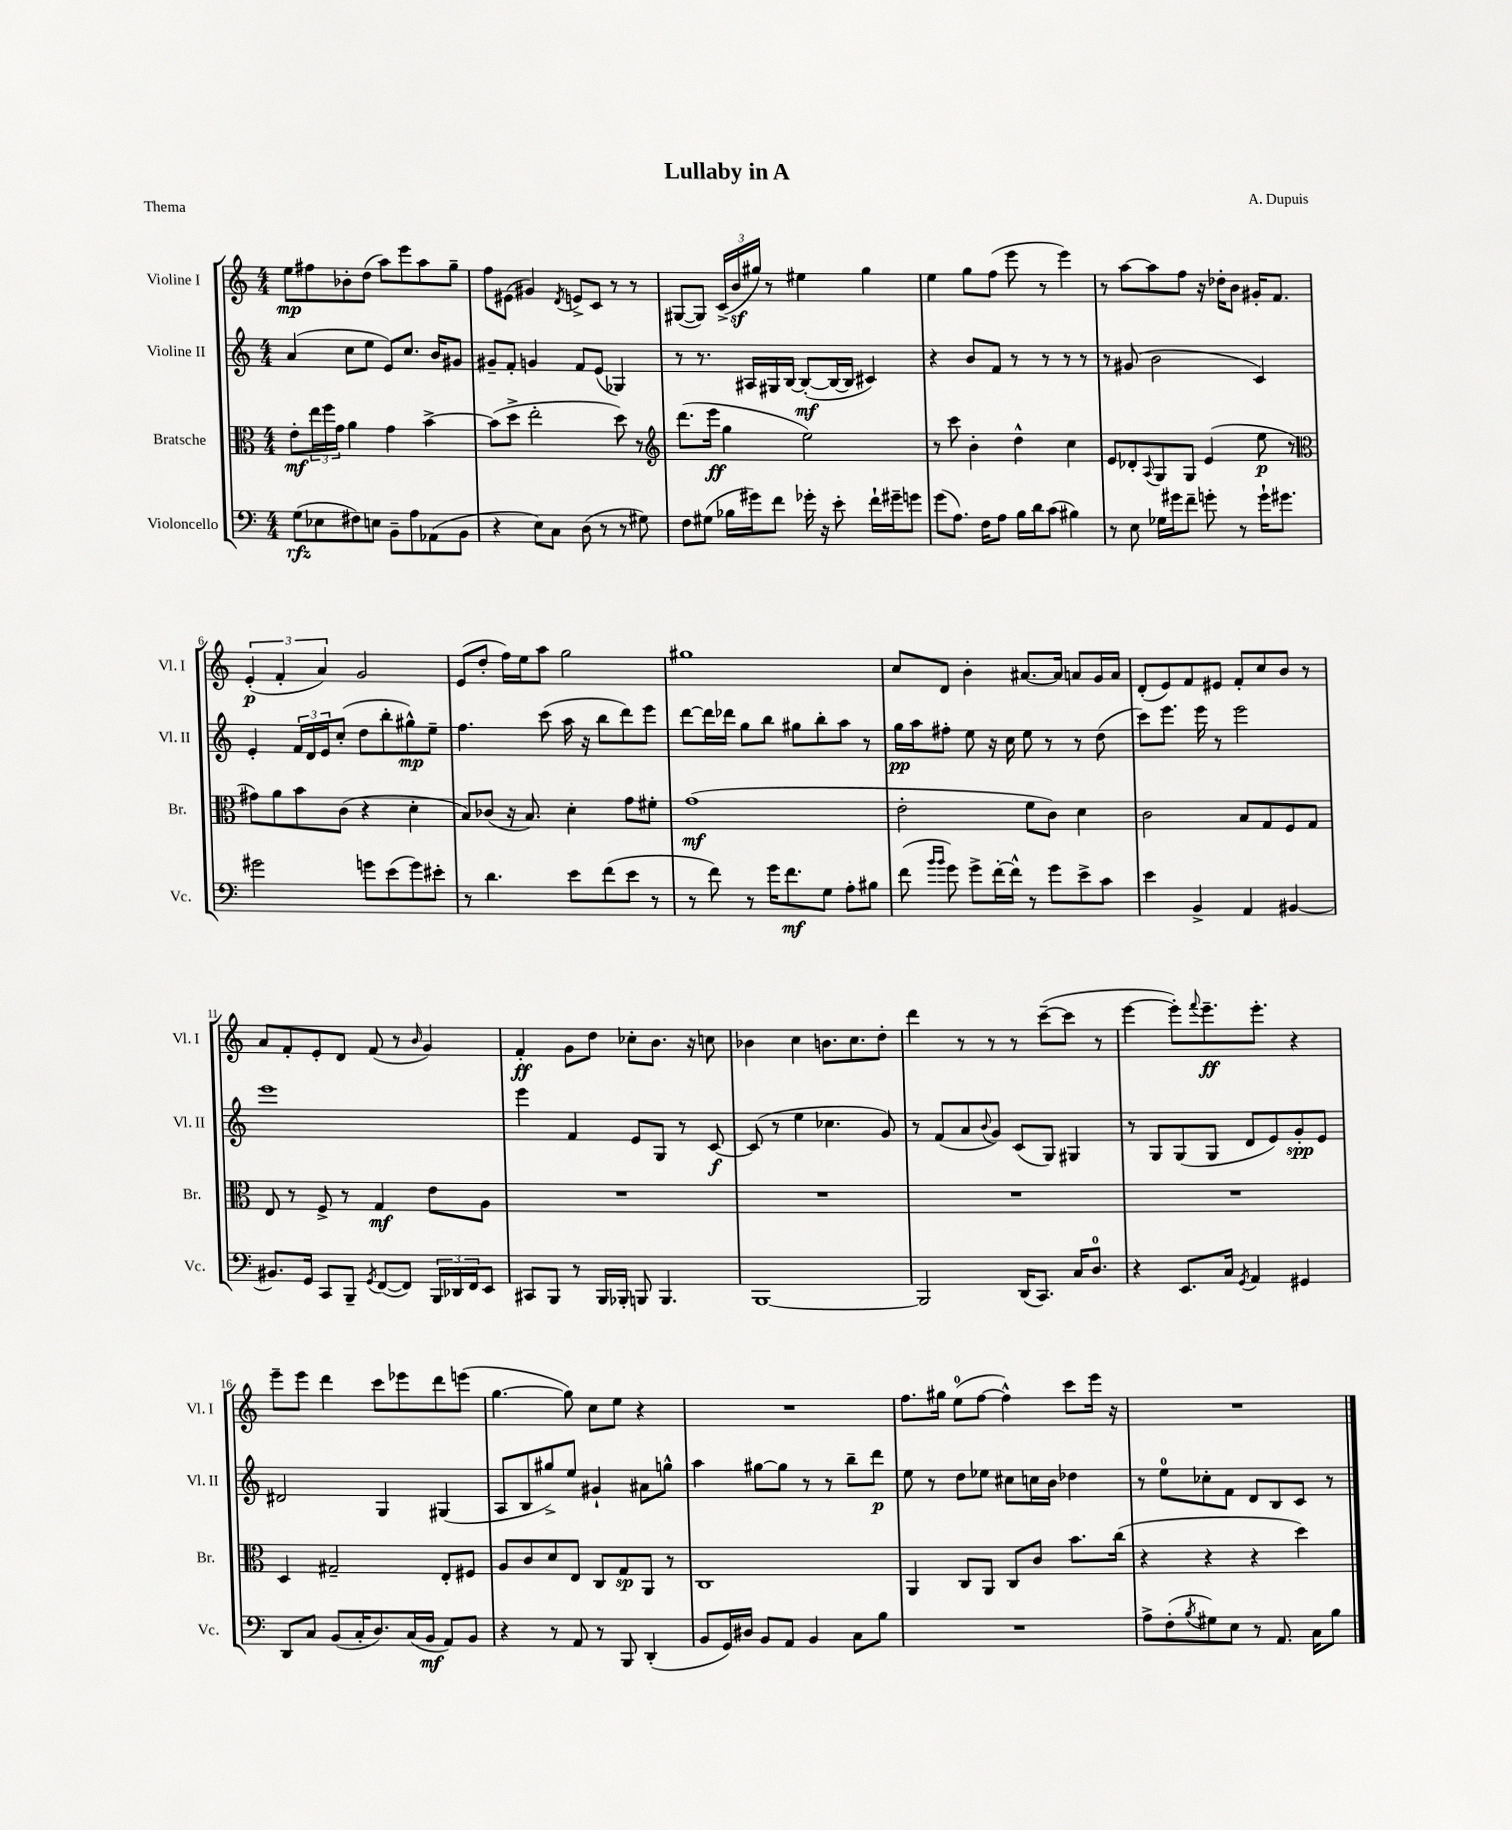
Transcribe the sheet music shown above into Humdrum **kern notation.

**kern	**kern	**kern	**kern
*staff4	*staff3	*staff2	*staff1
*clefF4	*clefC3	*clefG2	*clefG2
*k[]	*k[]	*k[]	*k[]
*M4/4	*M4/4	*M4/4	*M4/4
(8G\L	8e'\L	(4a/	8ee\L
8E-\	24ee\L	.	8ff#\
.	24ff\	.	.
.	24g\JJ	.	.
8F#\)	4a\	8cc\L	8b-'\
8E\J	.	8ee\J	(8dd\J
8BB~\L	4g\	8e/L)	8aa\L)
8A\	.	8.cc/J	8eee\
(8AA-\	[4b^\	.	8aa\
.	.	16b/LK	.
8BB\J	.	8g#/J	8gg~\J
=	=	=	=
4r	(8b\]L	8g#~/L	8ff\L
.	8dd^\J	8f'/J	(8e#\J
8E\L)	2ee'\	4g/	4g#/)
8C\J	.	.	.
.	.	.	8qd/
(8D\	.	8f/L	8e^/L
8r	.	(8e/J	8c/J
8r	8dd\)	4G-/)	8r
8G#\)	8r	.	8r
=	=	=	=
*	*clefG2	*	*
8F\L	(8.ddd\L	8r	([8G#/L
(8G#\J	.	8.r	8G#/]J)
.	16eee\Jk	.	.
16B-\LL	4gg\	.	(24c^/LL
.	.	.	24b/
16g#\J)	.	16A#/LL	.
.	.	.	24gg#/JJ)
8f\J	.	16G#/	8r
.	.	[16B/JJ	.
16g-'\	2ee\)	(8B'/_L	4ee#\
16r	.	.	.
8e'\	.	16B/_L	.
.	.	16B/]JJ	.
16f`\LL	.	4c#/)	4gg#\
16g#~\J	.	.	.
8g\J	.	.	.
=	=	=	=
(8g\L	8r	4r	4ee\
8.A\J)	8ccc\	.	.
.	4b'\	8b/L	8gg\L
16F\LK	.	.	.
8A\J	.	8f/J	(8ff\J
16B\LL	4dd^^\	8r	8eee\
16d\J	.	.	.
(8c\J	.	8r	8r
4B#\)	4cc\	8r	4eee\)
.	.	8r	.
=	=	=	=
8r	8e/L	8r	8r
8E\	8d-'/	(8g#/	[8aa\L
.	8qqA/	.	.
16G-\LL	8G/	2b\	8aa\]
16g#\J	.	.	.
8f~\J	8G/J	.	8ff\J
8g'\	(4e/	.	16r
.	.	.	16dd-'\LK
8r	.	.	8b\J
16g`\LK	8ee\	4c/)	16g#'/LK
8.g#\J	.	.	8.f/J
.	8r	.	.
=	=	=	=
*	*clefC3	*	*
2g#\	8g#\L)	4e'/	(6e'/
.	8a\	.	.
.	.	.	6f'/
.	8b\	24f/LL	.
.	.	24d/	.
.	.	24e/J	6a/)
.	(8c\J	(8cc'/J	.
8g\L	4r	8dd\L	2g/
(8e\	.	8bb'\	.
8g\)	4d'\	8gg#^^\)	.
8e#'\J	.	8ee~\J	.
=	=	=	=
8r	8B/L)	4.ff\	(8e/L
4.d\	(8c-/J	.	8dd'/J
.	16r	.	16ff\LL)
.	8.B/)	.	16ee\J
.	.	(8ccc\	8aa\J
8e\L	4d'\	16aa\	2gg\
.	.	16r	.
(8f\	.	8bb\L	.
8e\J	8g\L	8ddd\)	.
8r	8f#'\J	8eee\J	.
=	=	=	=
8r	(1g	[8ddd\L	1gg#
8f\)	.	16ddd\]L	.
.	.	16ddd-\JJ	.
8r	.	8gg\L	.
16g\LK	.	8bb\J	.
8.f\	.	.	.
.	.	8gg#\L	.
8G\J	.	8bb'\	.
8A'\L	.	8aa\J	.
8B#\J	.	8r	.
=	=	=	=
(8f\	2e'\	16gg\LL	8cc/L
.	.	16aa\J	.
16qqb/LL	.	.	.
16qqb/JJ	.	.	.
8g\)	.	8ff#'\J	8d/J
8g^\L	.	8ee\	4b'\
[16f'\L	.	16r	.
16f^^\]JJ	.	16cc\	.
8r	8f\L	8ee\	[8.a#/L
8g\L	8c\J)	8r	.
.	.	.	16a#/]Jk
8e^\	4d\	8r	8a/L
8c\J	.	(8dd\	16g/L
.	.	.	16a/JJ
=	=	=	=
4e\	2c\	8ccc\L)	(8d'/L
.	.	8.eee\J	8e/)
4BB^/	.	.	8f/
.	.	16eee\	.
.	.	8r	8e#/J
4AA/	8B/L	2eee\	8f'/L
.	8G/	.	8cc/
[4BB#/	8F/	.	8b/J
.	8G/J	.	8r
=	=	=	=
8.BB#/]L	8E/	1eee	8a/L
.	8r	.	8f'/
16GG/Jk	.	.	.
8CC/L	8F^/	.	8e'/
8BBB~/J	8r	.	8d/J
8qGG/	.	.	.
([8FF/L	4G/	.	(8f/
8FF/]J)	.	.	8r
.	.	.	16qqb/
24BBB/LL	8e\L	.	4g/)
24DD-/	.	.	.
24FF/J	.	.	.
8EE/J	8A\J	.	.
=	=	=	=
8CC#/L	1r	4eee\	4f'/
8BBB/J	.	.	.
8r	.	4f/	8g\L
16BBB/LL	.	.	8dd\J
16BBB-'/JJ	.	.	.
8BBB/	.	8e/L	8cc-'\L
4.BBB/	.	8G/J	8.b\J
.	.	8r	.
.	.	.	16r
.	.	[8c/	8cc\
=	=	=	=
[1BBB	1r	(8c/]	4b-\
.	.	8r	.
.	.	4ee\	4cc\
.	.	4.cc-\	8.b\L
.	.	.	8.cc\
.	.	8g/)	8dd'\J
=	=	=	=
2BBB/]	1r	8r	4ddd\
.	.	(8f/L	.
.	.	8a/	8r
.	.	8qqb/	.
.	.	8g/J)	8r
(16DD/LK	.	(8c/L	8r
8.CC/J)	.	.	.
.	.	8G/J)	([8ccc~\L
16C/LK	.	4G#/	8ccc\]J
8.D/J	.	.	.
.	.	.	8r
=	=	=	=
4r	1r	8r	[4eee\
.	.	8G/L	.
8.EE/L	.	(8G/	8eee'\]L)
.	.	.	8qqfff/
.	.	8G/J	8.eee~\
16C/Jk	.	.	.
8qGG/	.	.	.
4AA/	.	8d/L	.
.	.	.	8.eee'\J
.	.	8e/)	.
4GG#/	.	8g'/	4r
.	.	8e/J	.
=	=	=	=
8DD/L	4D/	2d#/	8eee~\L
8C/J	.	.	8eee\J
(8BB/L	2G#~/	.	4ddd\
16C'/K	.	.	.
8.D/)	.	.	.
.	.	4G/	8ccc\L
(16C/L	.	.	8eee-\
16BB/JJ	.	.	.
8AA/L)	8E'/L	(4G#/	8ddd\
8BB/J	8F#/J	.	(8eee\J
=	=	=	=
4r	8A/L	8A/L	[4.gg\
.	8c/	8B/	.
8r	8d/	8gg#^/)	.
8AA/	8E/J	8ee/J	8gg\])
8r	8C/L	4g#`/	8cc\L
8BBB/	8G/	.	8ee\J
(4DD'/	8AA/J	8a#\L	4r
.	8r	8gg^^\J	.
=	=	=	=
8BB/L	1C	4aa\	1r
16GG/L)	.	.	.
16D#/JJ	.	.	.
8BB/L	.	[8gg#\L	.
8AA/J	.	8gg#\]J	.
4BB/	.	8r	.
.	.	8r	.
8C\L	.	8bb~\L	.
8B\J	.	8ddd\J	.
=	=	=	=
1r	4AA/	8ee\	8.ff\L
.	.	8r	.
.	.	.	16gg#\Jk
.	8C/L	8dd\L	(8ee\L
.	8AA/J	8ee-\J	[8ff\J
.	8C/L	8cc#\L	4ff^^\])
.	8c/J	16cc\L	.
.	.	16b\JJ	.
.	8.b\L	4dd-\	8ccc\L
.	.	.	16eee\Jk
.	(16cc\Jk	.	16r
=	=	=	=
8A^\L	4r	8r	1r
(8F'\	.	8ee\L	.
8qB/	.	.	.
8G#\)	4r	8cc-'\	.
8E\J	.	8f\J	.
8r	4r	8d/L	.
8.AA/	.	8B/	.
.	4dd\)	8c/J	.
16C\LK	.	.	.
8B\J	.	8r	.
==	==	==	==
*-	*-	*-	*-
